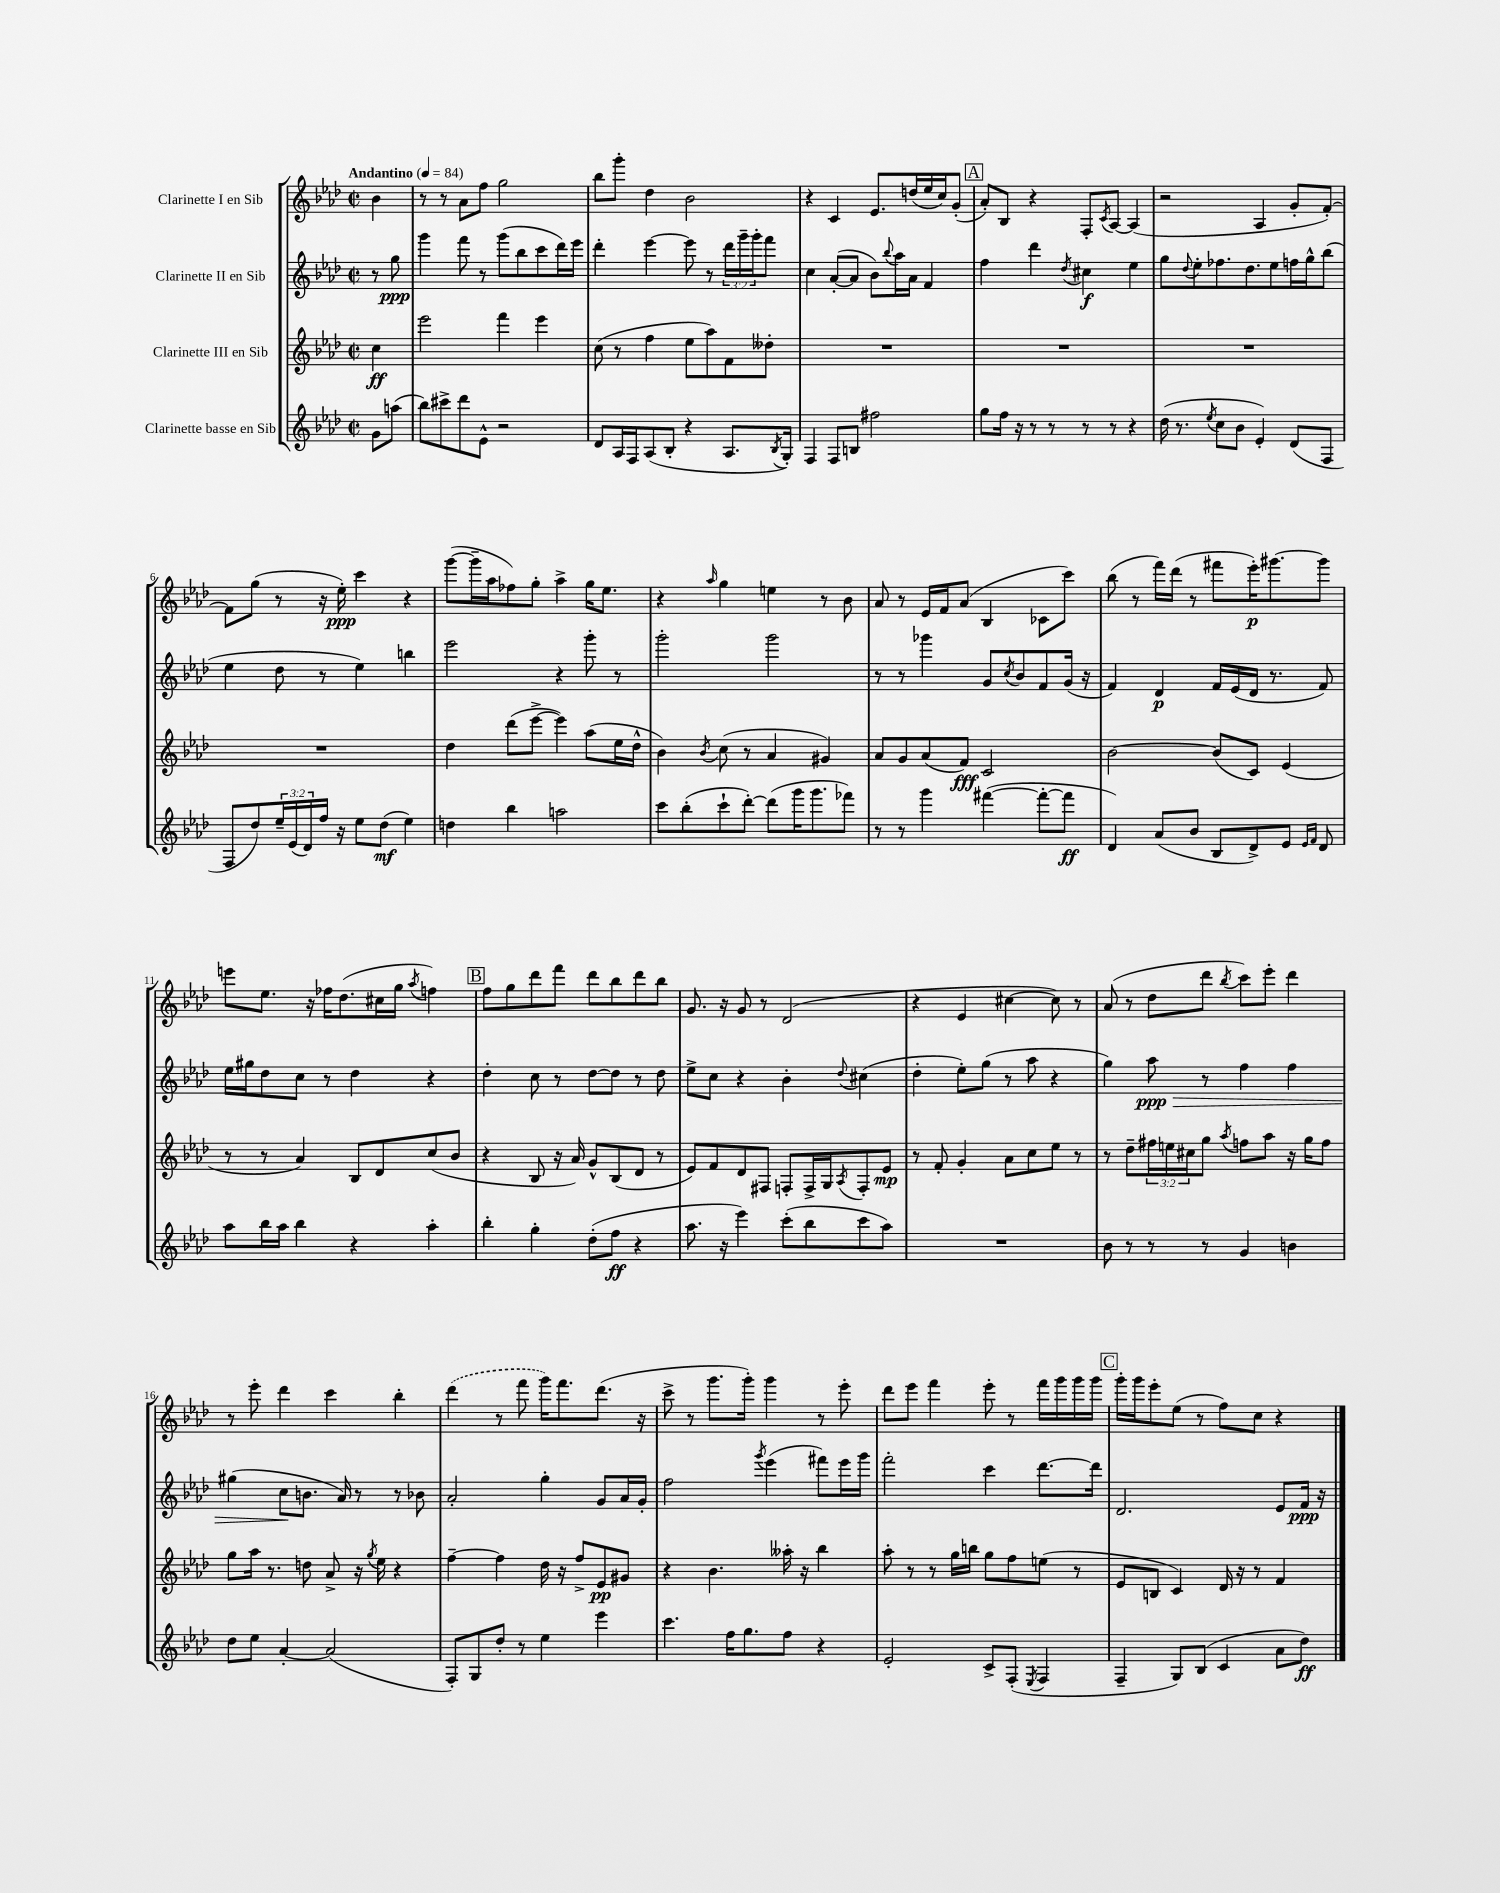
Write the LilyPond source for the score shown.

<<
\new StaffGroup <<
\new Staff = "s0" \with { instrumentName = "Clarinette I en Sib" } {
    \clef treble \key aes \major \defaultTimeSignature \time 2/2 \partial 4 \tempo "Andantino" 4 = 84
    bes'4 |
    r8 r8 aes'8 f''8 g''2 |
    bes''8 g'''8-. des''4 bes'2 |
    r4 c'4 ees'8. d''16( ees''16 c''16) g'8-.( |
    \mark \markup { \box "A" } aes'8-.) bes8 r4 f8-. \acciaccatura { c'8 } aes8~ aes4( |
    r2 aes4 g'8-. f'8~-.) |
    f'8 g''8( r8 r16 ees''16-.\ppp) c'''4 r4 |
    g'''8~( g'''16-- aes''16 fes''8) g''8-. aes''4-> g''16 ees''8. |
    r4 \grace { aes''16 } g''4 e''4 r8 bes'8 |
    aes'8 r8 ees'16 f'16 aes'8( bes4 ces'8 c'''8) |
    bes''8( r8 f'''16) des'''16( r8 fis'''8 ees'''16-.\p) gis'''8.~ gis'''8 |
    e'''8 ees''8. r16 fes''16 des''8.( cis''16 g''16 \acciaccatura { aes''8 } f''4) |
    \mark \markup { \box "B" } f''8 g''8 des'''8 f'''8 des'''8 bes''8 des'''8 bes''8 |
    g'8. r16 g'8 r8 des'2( |
    r4 ees'4 cis''4~ cis''8) r8 |
    aes'8( r8 des''8 des'''8 \acciaccatura { bes''8 } c'''8) ees'''8-. des'''4 |
    r8 ees'''8-. des'''4 c'''4 bes''4-. |
    \once \slurDashed des'''4( r8 f'''8 g'''16) f'''8. des'''8.( r16 |
    c'''8-> r8 g'''8. g'''16-.) g'''4 r8 ees'''8-. |
    des'''8 ees'''8 f'''4 ees'''8-. r8 f'''16 g'''16 g'''16 g'''16 |
    \mark \markup { \box "C" } g'''16-. g'''16 ees'''8-. ees''8( r8 f''8) c''8 r4 \bar "|." |
}
\new Staff = "s1" \with { instrumentName = "Clarinette II en Sib" } {
    \clef treble \key aes \major \defaultTimeSignature \time 2/2 \override Staff.TupletNumber.text = #tuplet-number::calc-fraction-text \partial 4
    r8 g''8\ppp |
    g'''4 f'''8 r8 g'''8( bes''8 c'''8 des'''16) ees'''16 |
    des'''4-. ees'''4~ ees'''8 r8 \tuplet 3/2 { des'''16 g'''16-- g'''16-. } f'''8 |
    c''4 aes'8~-.( aes'8 bes'8) \appoggiatura { bes''8 } aes''16 aes'16 f'4 |
    \mark \markup { \box "A" } f''4 des'''4 \acciaccatura { des''8 } cis''4\f ees''4 |
    g''8 \appoggiatura { des''8 } ees''8-. fes''8. des''8. ees''8 f''16 g''16-^ bes''8( |
    ees''4 des''8 r8 ees''4) b''4 |
    ees'''2 r4 g'''8-. r8 |
    g'''2-. g'''2 |
    r8 r8 ges'''4 g'8 \acciaccatura { c''8 } bes'8 f'8 g'16( r16 |
    f'4) des'4\p f'16 ees'16( des'16 r8. f'8) |
    ees''16 gis''16 des''8 c''8 r8 des''4 r4 |
    \mark \markup { \box "B" } des''4-. c''8 r8 des''8~ des''8 r8 des''8 |
    ees''8-> c''8 r4 bes'4-. \appoggiatura { des''8 } cis''4( |
    des''4-. ees''8-.) g''8( r8 aes''8 r4 |
    g''4) aes''8\ppp\> r8 f''4 f''4 |
    gis''4( c''8\! b'8. aes'16) r8 r8 bes'8 |
    aes'2-. g''4-. g'8 aes'16 g'16-. |
    f''2 \acciaccatura { g'''8 } ees'''4( fis'''8) ees'''16 g'''16 |
    f'''2-. c'''4 des'''8.~ des'''16 |
    \mark \markup { \box "C" } des'2. ees'8 f'16\ppp r16 \bar "|." |
}
\new Staff = "s2" \with { instrumentName = "Clarinette III en Sib" } {
    \clef treble \key aes \major \defaultTimeSignature \time 2/2 \override Staff.TupletNumber.text = #tuplet-number::calc-fraction-text \partial 4
    c''4\ff |
    ees'''2 f'''4 ees'''4 |
    c''8( r8 f''4 ees''8 aes''8) f'8 deses''8-. |
    R1 |
    \mark \markup { \box "A" } R1 |
    R1 |
    R1 |
    des''4 des'''8( ees'''8~-> ees'''4) aes''8( ees''16 des''16-^ |
    bes'4) \acciaccatura { bes'8 } c''8( r8 aes'4 gis'4) |
    aes'8 g'8 aes'8( f'8\fff) c'2 |
    bes'2~ bes'8( c'8) ees'4( |
    r8 r8 aes'4) bes8 des'8 c''8( bes'8 |
    \mark \markup { \box "B" } r4 bes8 r16 aes'16) g'8-^ bes8( des'8 r8 |
    ees'8) f'8 des'8 fis8 f8-. f16-> g16 \acciaccatura { aes8 } f8-. ees'8\mp |
    r8 f'8-. g'4-. aes'8 c''8 ees''8 r8 |
    r8 des''8-- \tuplet 3/2 { fis''16 e''16 cis''16 } g''8 \acciaccatura { aes''8 } f''8 aes''8 r16 g''16 f''8 |
    g''8 aes''16 r8. d''8 aes'8-> r16 \acciaccatura { g''8 } ees''16 r4 |
    f''4~-- f''4 des''16 r16 f''8-> ees'8\pp gis'8 |
    r4 bes'4. aeses''16-. r16 bes''4 |
    aes''8-. r8 r8 g''16 b''16 g''8 f''8 e''8( r8 |
    \mark \markup { \box "C" } ees'8 b8 c'4) des'16 r16 r8 f'4 \bar "|." |
}
\new Staff = "s3" \with { instrumentName = "Clarinette basse en Sib" } {
    \clef treble \key aes \major \defaultTimeSignature \time 2/2 \override Staff.TupletNumber.text = #tuplet-number::calc-fraction-text \partial 4
    g'8 a''8( |
    bes''8) cis'''8-> des'''8 ees'8-^ r2 |
    des'8 aes16 f16 aes8( bes8-. r4 aes8. \acciaccatura { bes8 } g16-.) |
    f4 f8 b8 fis''2 |
    \mark \markup { \box "A" } g''8 f''16 r16 r8 r8 r8 r8 r4 |
    des''16( r8. \acciaccatura { ees''8 } c''8 bes'8 ees'4-.) des'8( f8 |
    f8 des''8) \tuplet 3/2 { ees''16-- ees'16( des'16) } f''16 r16 ees''8 des''8\mf( ees''4) |
    d''4 bes''4 a''2 |
    c'''8 bes''8-.( c'''8-! des'''8~-.) des'''8( g'''16 g'''8. fes'''8) |
    r8 r8 g'''4 fis'''4~( fis'''8~-. fis'''8\ff |
    des'4) aes'8( bes'8 bes8 des'8->) ees'8 \grace { ees'16 f'16 } des'8 |
    aes''8 bes''16 aes''16 bes''4 r4 aes''4-. |
    \mark \markup { \box "B" } bes''4-. g''4-. des''8-.( f''8\ff r4 |
    aes''8. r16 ees'''4) c'''8-.( bes''8 c'''8 aes''8) |
    R1 |
    bes'8 r8 r8 r8 g'4 b'4 |
    des''8 ees''8 aes'4~-. aes'2( |
    f8-.) g8 des''8-. r8 ees''4 ees'''4 |
    c'''4. f''16 g''8. f''8 r4 |
    ees'2-. c'8-> f8-.( \acciaccatura { ees8 } f4 |
    \mark \markup { \box "C" } f4-- g8) bes8( c'4 aes'8 des''8\ff) \bar "|." |
}
>>
>>
